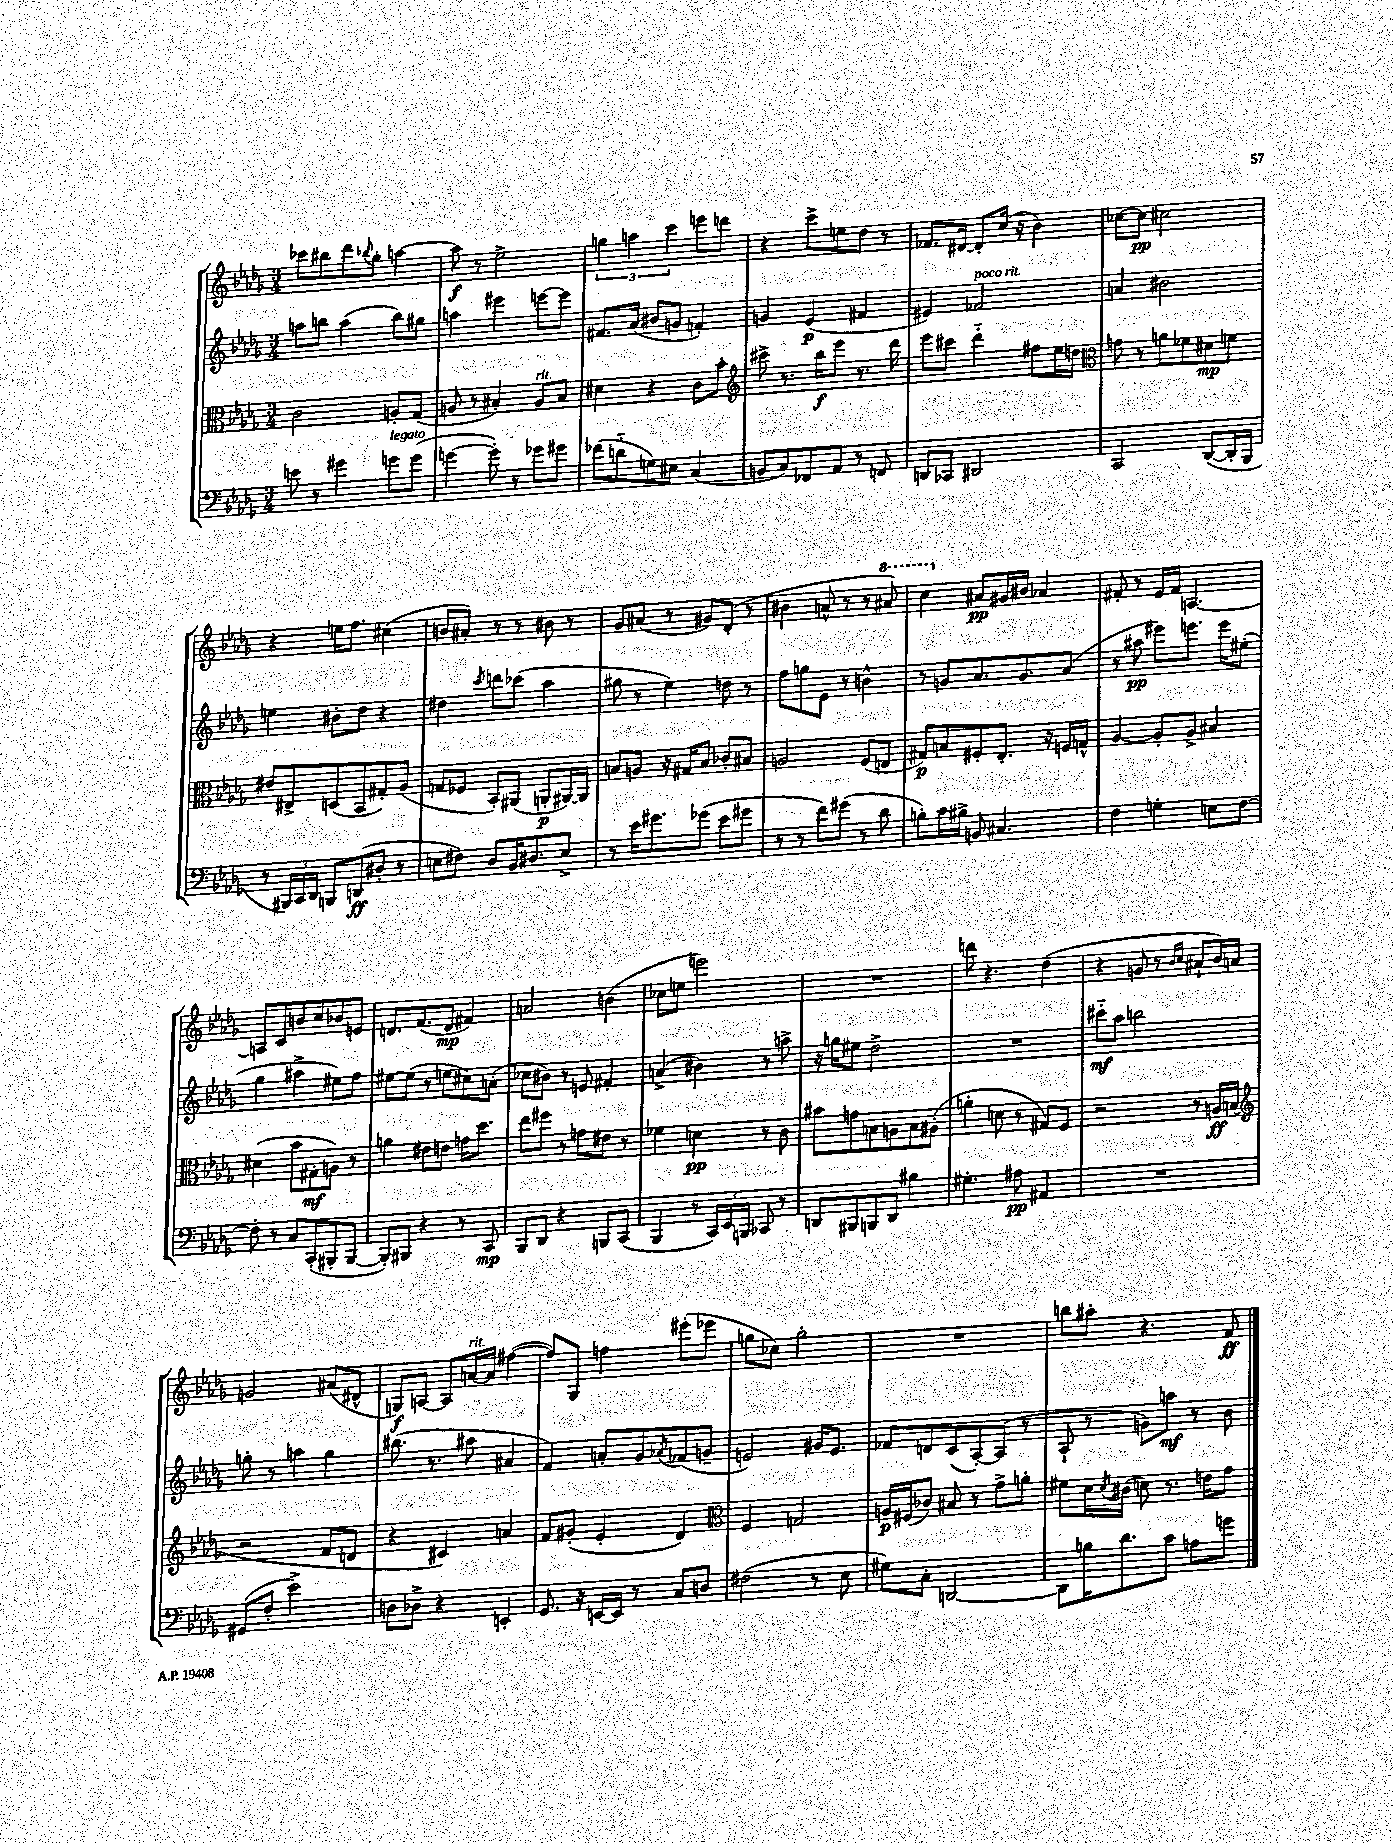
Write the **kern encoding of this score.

**kern	**kern	**kern	**kern
*staff4	*staff3	*staff2	*staff1
*clefF4	*clefC3	*clefG2	*clefG2
*k[b-e-a-d-g-]	*k[b-e-a-d-g-]	*k[b-e-a-d-g-]	*k[b-e-a-d-g-]
*M3/4	*M3/4	*M3/4	*M3/4
8e	2c	8aa	8ccc-
8r	.	8bb	8bb#
4g#	.	(4aa	8ddd-
.	.	.	8qqbb-
.	.	.	8gg-'
8g	8A'	8bb)	[4aa
(8g	(8G-	8gg#	.
=	=	=	=
[4g	8A	4aa	8aa]
.	8r	.	8r
8g'])	4B#')	4eee#	2ee-^
8r	.	.	.
8g-	8A	[8eee	.
8g#	8B#	8eee]	.
=	=	=	=
(8f-	4d#	8.f#	6gg
8d'~	.	.	.
.	.	.	6aa
.	.	(16a-	.
8G)	4r	8b#	.
.	.	.	6ccc
8E#	.	8g	.
(4C	8c	4f')	8eee
.	8b-'	.	8ddd
=	=	=	=
*	*clefG2	*	*
8BB	8ccc#^	4g	4r
8C)	8.r	.	.
8FF-	.	(4e-	8ccc^
.	16bb-	.	.
8AA-	8eee-	.	8ee
8r	8.r	4f#	8dd-
8FF	.	.	8r
.	16ddd-	.	.
=	=	=	=
8DD	8eee-	4e#)	8.f-
8CC-	8ccc#	.	.
.	.	.	[16d#
2DD#	4ddd-'~	2f-	8d#']
.	.	.	(16cc
.	.	.	16r
.	8ff#	.	4b-)
.	16ee-	.	.
.	16dd	.	.
=	=	=	=
*	*clefC3	*	*
2CC	8g	4a	[8cc-
.	8r	.	8cc-]
.	8a	2b#	2cc#
.	8f-	.	.
([8DD-	8d#	.	.
16DD-']	8f	.	.
16BBB-	.	.	.
=	=	=	=
8r	8e#	4ee	4r
24BBB#)	8E#^	.	.
24CC	.	.	.
24DD-	.	.	.
8BBB	(8D	8b#'	16ee
.	.	.	8.ff
(8DD	8BB-	8dd-	.
8D#'	8G#')	4r	(4cc#
8r	(8A-	.	.
=	=	=	=
8E	8G	4dd#	8b
8F#)	8F-	.	8a#')
.	.	8qccc	.
8D-	8BB-')	8ddd	8r
16BB-	(8AA#	(8ccc-	8r
8.D#	.	.	.
.	8AA'	4aa-	8b#
8E^	[16AA#)	.	8r
.	16AA#]	.	.
=	=	=	=
8r	8B	8gg#	8g-
16e-	8A	8r	(8a#
8.g#	.	.	.
.	16r	4ee-)	8r
.	16G#	.	.
(8g-	8B	.	8g#)
8e-	8c-'	8dd	(8d-'
8g#	8B#	8r	8r
=	=	=	=
8r	2A	8ff	4b#
8r	.	8gg	.
8f)	.	8e-	8a^^
(8g#	.	8r	8r
8r	(8F	4b^^	8r
8d-	8E	.	8aa#)
=	=	=	=
8B')	8G#)	8r	4ccc
16c	8B	8g	.
16B#^	.	.	.
8BB	8F#'	8.a-	8a#
4.C#	8.E-'	.	16g#
.	.	8.g	16b#
.	.	.	4a-
.	16r	.	.
.	16F	(8a-	.
.	16G^^	.	.
=	=	=	=
4F	[4A-	8r	8f#'
.	.	8aa#	8r
4G'	8A-']	8eee#)	16e-
.	.	.	16f#
.	8A-^	8.eee	[4.A
8E	4B#	.	.
.	.	16eee	.
[8F	.	(8ee#'	.
=	=	=	=
8F']	(4d#	4gg-	8A]
8r	.	.	8c
8C	8b-	4aa#^	8b
(8CC'	8G#'	.	8cc
8BBB#'	8A)	8ee#)	8b-
[8BBB#	8r	8ff	8e
=	=	=	=
8BBB#'])	4a	[8ee#	8.d
8BBB#	.	(8ee#]	.
.	.	.	(8.f
4r	8e#	8r	.
.	8e	8ee	8d
8r	16g	8cc#)	4f#)
.	8.dd-	.	.
8CC	.	(8a'	.
=	=	=	=
8BBB-	8ee-	8cc-	2a
8DD-	8ff#	8b#)	.
4r	8r	8r	.
.	8g	8e	.
8BBB	8e#	4f#'	(4b
(8CC	8r	.	.
=	=	=	=
4BBB-	4f-	(4a^	8cc-
.	.	.	8ee
8r	4d	4b#)	2eee)
24CC)	.	.	.
24EE-	.	.	.
24BBB	.	.	.
8CC-	8r	8r	.
8r	8c	8aa^	.
=	=	=	=
8DD	8b#	16r	2.r
.	.	16gg	.
8BBB#	8g	8ee#	.
8BBB	8B	2dd-^	.
8DD	8A	.	.
4B#	8B	.	.
.	(8A#'	.	.
=	=	=	=
4.G#'	4a'	2.r	8ddd
.	.	.	4.r
.	8d	.	.
8A#	8r	.	.
4AA#	8G#)	.	(4dd-
.	8F	.	.
=	=	=	=
2.r	2r	8ccc#'~	4r
.	.	8aa-	.
.	.	2bb	8g
.	.	.	8r
.	.	.	16qqb-
.	.	.	16qqcc
.	8r	.	8a#`
.	16A	.	16b-)
.	(16B	.	16a
=	=	=	=
*	*clefG2	*	*
(8GG#	2r	8gg'	2g
8F'	.	8r	.
2e-^)	.	4aa	.
.	8f	4gg	(8a#
.	8d	.	8d#^^
=	=	=	=
8D	4r	(8.bb#	8G)
8D-^	.	.	[8A
.	.	8.r	.
4r	4c#)	.	8A]
.	.	8aa#	[16a
.	.	.	16a]
4EE'	4a	4a#	([4ff#
=	=	=	=
8.GG-	8f	4f)	8ff#])
.	(8g#'	.	8G-
16r	.	.	.
[16EE	4e-'	8a'	4ff
16EE]	.	.	.
8r	.	8g-	.
.	.	8qa-	.
8C	4d-)	(8f-	(8eee#'
8D	.	8g~	8eee-
=	=	=	=
*	*clefC3	*	*
(2F#	4F	2e)	8gg
.	.	.	8cc-)
.	2G	.	2gg'
8r	.	16g#	.
.	.	8.e	.
8E-	.	.	.
=	=	=	=
8G#)	16A	8f-	2.r
.	(16F#	.	.
8C'	8c-)	8d	.
[2DD	8B#	(8c	.
.	8r	[8A-')	.
.	8g-^	(8A-]	.
.	8a'	8r	.
=	=	=	=
8DD]	8f#	8A-`	8bb
16B	16d-	8r	8aa#'
.	8qd-	.	.
8.d-	(16c#	.	.
.	8d)	8g)	4.r
8c	8.r	8aa	.
8A	.	8r	.
.	16e	.	.
8g	8g-	8b-	8f
==	==	==	==
*-	*-	*-	*-
